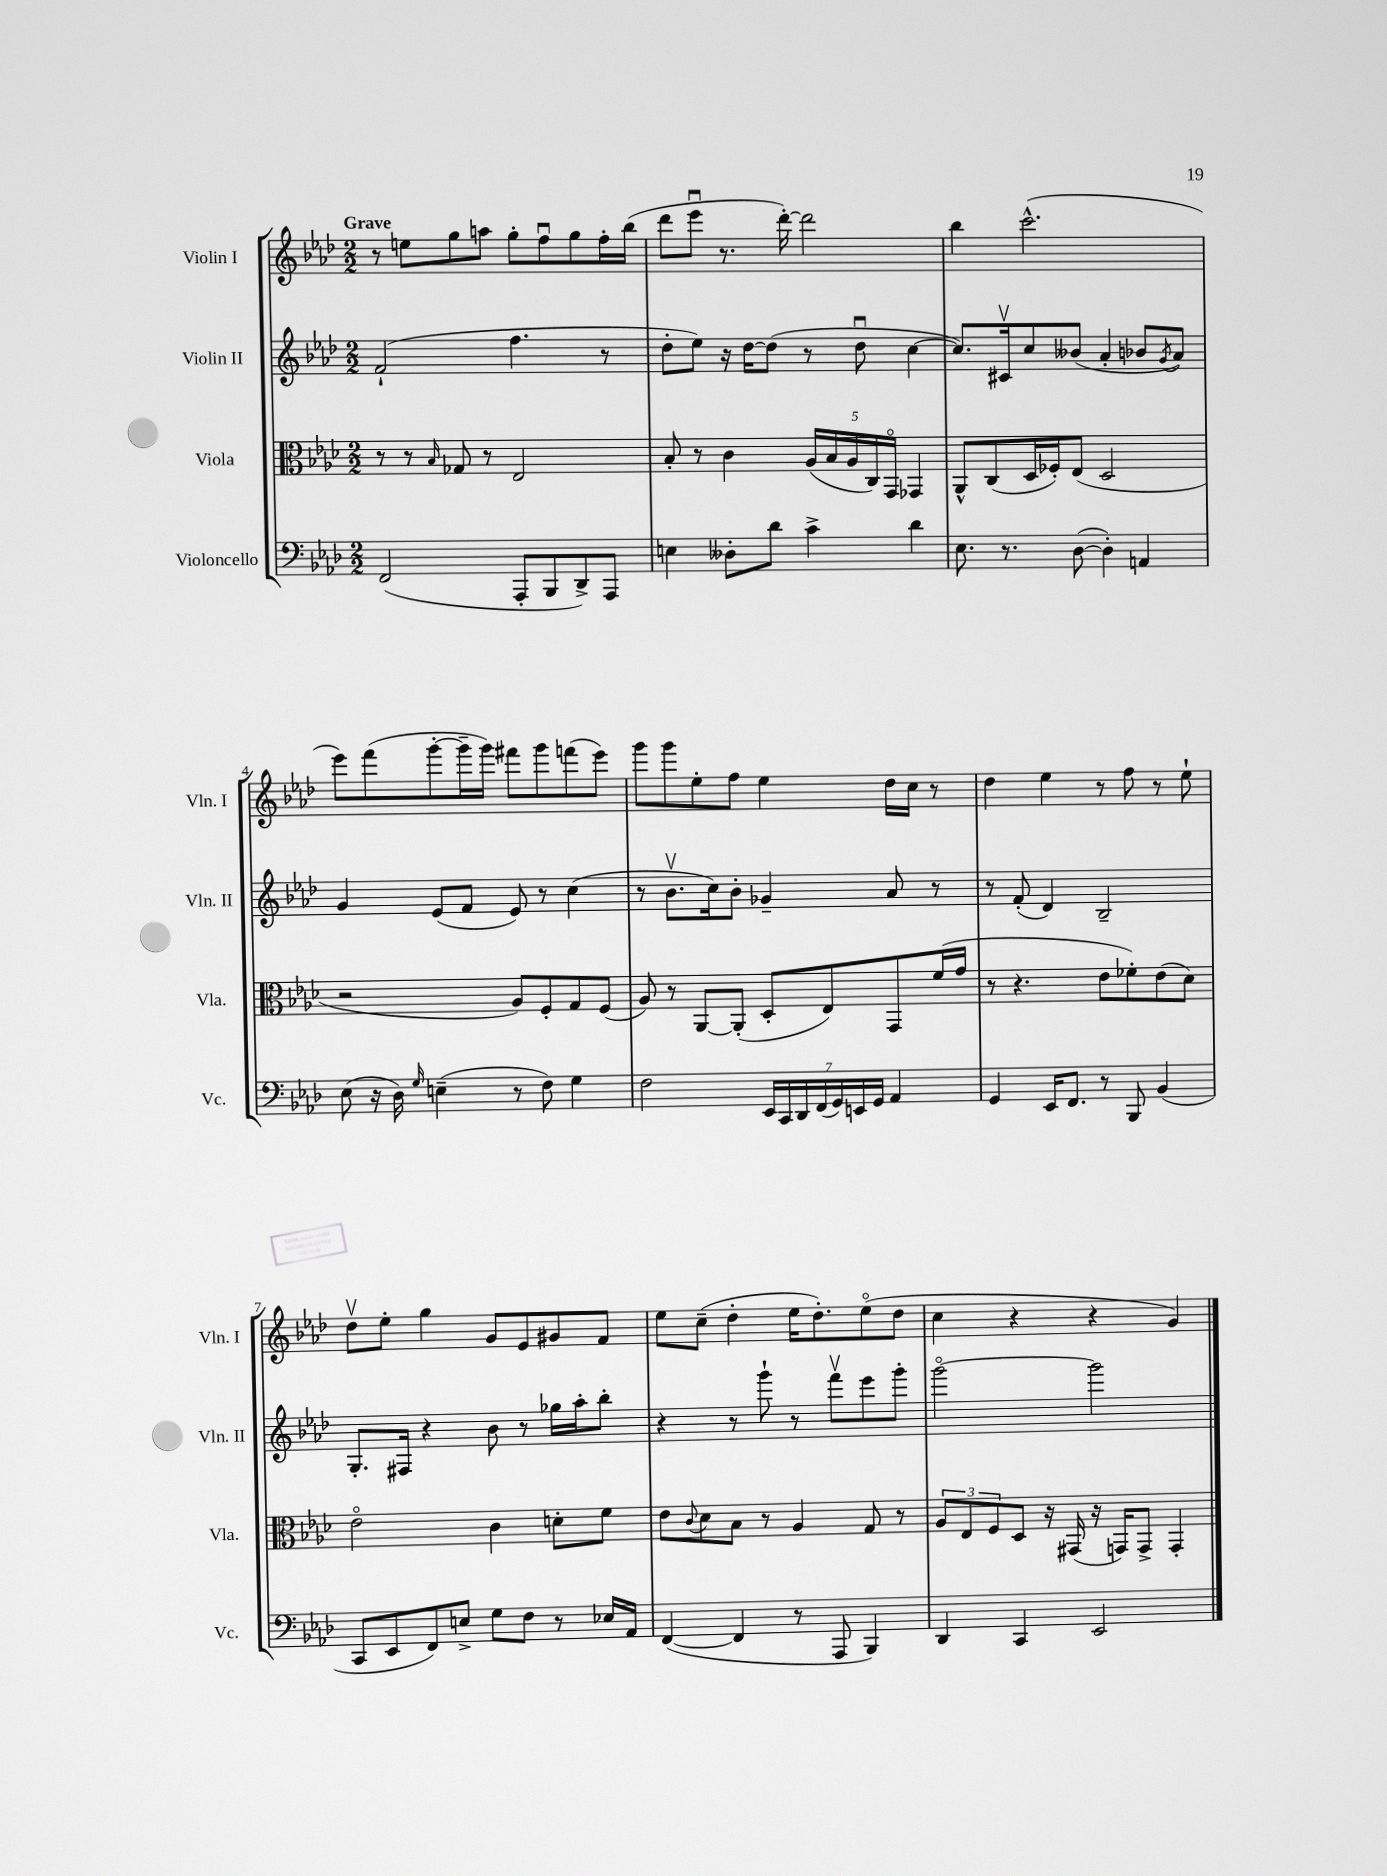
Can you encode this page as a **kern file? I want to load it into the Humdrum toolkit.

**kern	**kern	**kern	**kern
*part4	*part3	*part2	*part1
*staff4	*staff3	*staff2	*staff1
*I"Violoncello	*I"Viola	*I"Violin II	*I"Violin I
*I'Vc.	*I'Vla.	*I'Vln. II	*I'Vln. I
*clefF4	*clefC3	*clefG2	*clefG2
*k[b-e-a-d-]	*k[b-e-a-d-]	*k[b-e-a-d-]	*k[b-e-a-d-]
*M2/2	*M2/2	*M2/2	*M2/2
=1	=1	=1	=1
!	!	!	!LO:TX:a:B:t=Grave
(2FF/	8r	(2f`/	8r
.	8r	.	8een\L
.	16qqB-/	.	.
.	8G-X/	.	8gg\
.	8r	.	8aan\J
8AAA-'/L	2E-/	4.ff\	8gg'\L
8BBB-/	.	.	8ffu\
8DD-^/)	.	.	8gg\
8AAA-/J	.	8r	16ff'\L
.	.	.	(16bb-\JJ
=2	=2	=2	=2
4En\	8B-'/	8dd-'\L	8ddd-\L
.	8r	8ee-\J)	8eee-u\J
8D--X'\L	4c\	16r	8.r
.	.	[16dd-\KL	.
8d-\J	.	(8dd-\J]	.
.	.	.	[16ddd-'\)
4c^\	(20A-/LL	8r	2ddd-\]
.	20B-/	.	.
.	20A-/	.	.
.	.	8dd-u\	.
.	20C/)	.	.
.	20GG/JJ	.	.
4d-\	4GG-X/	[4cc\	.
=3	=3	=3	=3
8.E-\	8AA-^^/L	8.cc/L])	4bb-\
.	(8C/	.	.
8.r	.	16c#Xv/k	.
.	16D-/L	8cc/	(2.ccc^^\
.	16F-X'/J)	.	.
([8D-\	(8E-/J	(8b--X/J	.
4D-'\])	2D-/	4a-'/	.
4AAn/	.	8b-X/L	.
.	.	8qg/	.
.	.	8a-/J)	.
!!LO:LB:g=z
=4	=4	=4	=4
(8E-\	2r	4g/	8eee-\L)
16r	.	.	(8fff\
16D-\)	.	.	.
16qqG/	.	.	.
(4En~\	.	(8e-/L	[8ggg'\
.	.	8f/J	16ggg~\L]
.	.	.	16ggg\JJ)
8r	8A-/L)	8e-/)	8fff#X\L
8F\)	8F'/	8r	8ggg\
4G\	8G/	(4cc\	(8fffn\
.	(8F/J	.	8eee-\J)
=5	=5	=5	=5
2F\	8A-/)	8r	8ggg\L
.	8r	8.b-v\L	8ggg\
.	[8AA-/L	.	8ee-'\
.	.	16cc\k)	.
.	(8AA-'/J]	8b-'\J	8ff\J
28EE-/LL	8D-'/L	4g-X~/	4ee-\
28CC/	.	.	.
28DD-/	.	.	.
(28FF/	.	.	.
.	8E-/)	.	.
28GG/)	.	.	.
28EEn/	.	.	.
28GG/JJ	.	.	.
4AA-/	8GG/	8a-/	16dd-\LL
.	.	.	16cc\JJ
.	(16f/L	8r	8r
.	16g/JJ	.	.
=6	=6	=6	=6
4GG/	8r	8r	4dd-\
.	4.r	(8f'/	.
16EE-/KL	.	4d-/)	4ee-\
8.FF/J	.	.	.
8r	8e-\L	2B-~/	8r
8BBB-/	8f-X'\)	.	8ff\
(4BB-/	(8e-\	.	8r
.	8d-\J)	.	8ee-`\
!!LO:LB:g=z
=7	=7	=7	=7
8CC/L	2e-\	8.G'/L	8dd-v\L
8EE-/	.	.	8ee-'\J
.	.	16F#X/Jk	.
8FF/)	.	4r	4gg\
8En^/J	.	.	.
8G\L	4c\	8b-\	8g/L
8F\J	.	8r	8e-/
8r	8dn'\L	16gg-X\LL	8g#X/
.	.	16aa-'\J	.
16E-X/LL	8f\J	8bb-'\J	8f/J
16AA-/JJ	.	.	.
=8	=8	=8	=8
([4FF/	8e-\L	4r	8ee-\L
.	8qqc/	.	.
.	8d-\	.	(8cc~\J
4FF/]	8B-\J	8r	4dd-'\
.	8r	8ggg`\	.
8r	4A-/	8r	16ee-\KL
.	.	.	8.dd-'\)
8AAA-/	.	8fffv\L	.
4BBB-/)	8G/	8eee-\	(8ee-\
.	8r	8ggg'\J	8dd-\J
=9	=9	=9	=9
4DD-/	12A-/L	[2ggg\	4cc\
.	12E-/	.	.
.	12F/	.	.
4CC/	8D-/J	.	4r
.	16r	.	.
.	(16GG#X/	.	.
2EE-/	16r	2ggg\]	4r
.	16GGn/KL)	.	.
.	8GG^/J	.	.
.	4GG'/	.	4g/)
==	==	==	==
*-	*-	*-	*-
